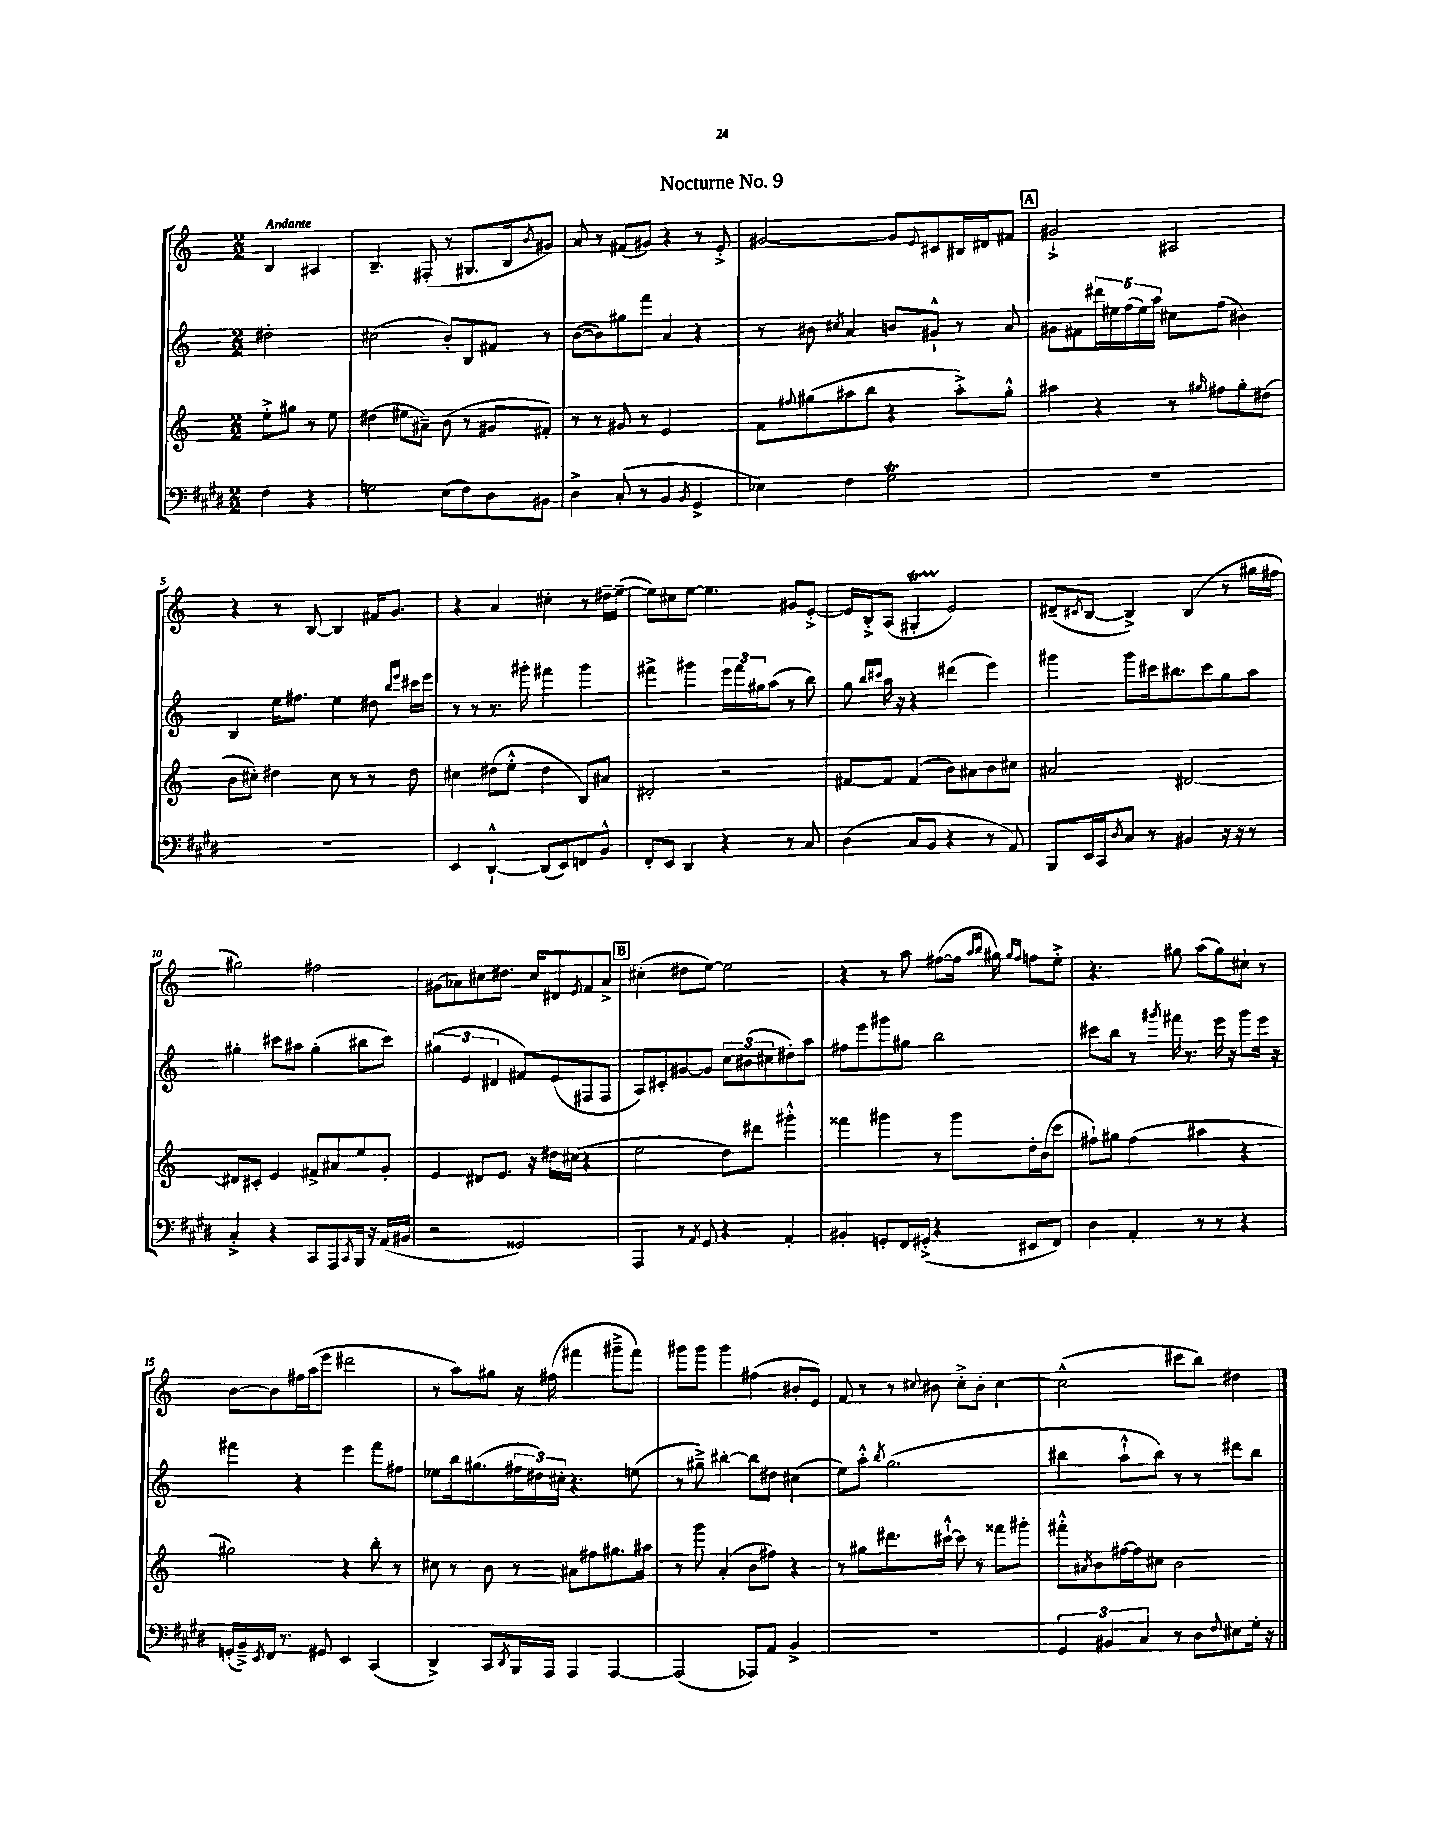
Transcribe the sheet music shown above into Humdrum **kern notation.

**kern	**kern	**kern	**kern
*part4	*part3	*part2	*part1
*staff4	*staff3	*staff2	*staff1
*clefF4	*clefG2	*clefG2	*clefG2
*k[f#c#g#d#]	*k[]	*k[]	*k[]
*M2/2	*M2/2	*M2/2	*M2/2
=	=	=	=
!	!	!	!LO:TX:a:B:t=Andante
4F#\	8ee'^\L	2dd#X'\	4B/
.	8gg#X\J	.	.
4r	8r	.	4A#X/
.	8ee\	.	.
=1	=1	=1	=1
2Gn\	(4dd#X\	(2cc#X\	4.B~/
.	8ee#X\L	.	.
.	8a#X~\J)	.	(8F#X'/
(8E\L	(8b\	8b'/L)	8r
8F#\)	8r	8B/	8.G#X/L
8D#\	8g#X/L	8f#X/J	.
.	.	.	16B/k
.	.	.	8qb/
8BB#X\J	8f#X'/J)	8r	8g#X/J)
=2	=2	=2	=2
4D#^\	8r	([8b\L	8a/
.	8r	8b\])	8r
(8C#'/	8g#X/	8gg#X\	(8f#X/L
8r	8r	8fff\J	8g#X/J)
4BB/	2e/	4a/	4r
8qBB/	.	.	.
4GG#^/	.	4r	8r
.	.	.	8e'^/
=3	=3	=3	=3
4E-X\)	8f\L	8r	[2g#X/
.	8qqff#X/	.	.
.	(8gg#X\	8b#X\	.
.	.	8qcc#X/	.
4F#\	8aa#X\	4a/	.
.	8bb\J	.	.
2G#t\	4r	8bn/L	8g#/L]
.	.	.	8qqe/
.	.	8g#X`^^/J	8c#X/
.	8aa#'^\L)	8r	16B#X/L
.	.	.	16d#X/J
.	8gg#'^^\J	8a/	8f#X/J
!!LO:REH:place=s1:t=A
=4	=4	=4	=4
1r	4aa#X\	8g#X\L	2g#X`^/
.	.	8f#X\	.
.	4r	20ddd#X\L	.
.	.	20ee#X\	.
.	.	(20ff\	.
.	.	20ee#\)	.
.	.	20aa\JJ	.
.	8r	8cc#X\L	2A#X/
.	16qqgg#X/	.	.
.	8ff#X\L	(8ff\J	.
.	8gg#'\	4b#X\)	.
.	(8dd#X\J	.	.
!!LO:LB:g=z
=5	=5	=5	=5
1r	8b\L	4B/	4r
.	8cc#X'\J)	.	.
.	4dd#X\	16ee\KL	8r
.	.	8.ff#X\J	.
.	.	.	[8B/
.	8cc#\	4ee\	4B/]
.	8r	.	.
.	8r	8dd#X\	16f#X/KL
.	.	.	8.g/J
.	.	16qqbb/LL	.
.	.	16qqeee/JJ	.
.	8dd#\	16ccc#X\LL	.
.	.	16eee\JJ	.
=6	=6	=6	=6
4EE/	4cc#X\	8r	4r
.	.	8r	.
[4DD#`^^/	(8dd#X\L	8.r	4a/
.	8ee'^^\J	.	.
.	.	16ggg#X'\	.
(8DD#/L]	4dd#\	4fff#X\	4cc#X'\
8EE/)	.	.	.
8FFn/	8B/L)	4ggg#\	8r
8BB^^/J	8a#X/J	.	16dd#X~\LL
.	.	.	([16ee~\JJ
=7	=7	=7	=7
8FF#'/L	2d#X'/	4fff#X^\	8ee\L])
8EE/J	.	.	8cc#X\
4DD#/	.	4ggg#X\	[8ee\J
.	.	.	4.ee\]
4r	2r	24eee\LL	.
.	.	24fff#\	.
.	.	24gg#X\J	.
.	.	(8aa\J	.
8r	.	8r	8g#X/L
8C#/	.	8bb\)	[8e'^/J
=8	=8	=8	=8
(4D#\	[8f#X/L	8gg\	16e/LL]
.	.	.	16B'^/J
.	.	16qqbb/LL	.
.	.	16qqccc#X/JJ	.
.	8f#/J]	16aa\	(8A/J
.	.	16r	.
8C#/L	(4f#/	4r	4G#Xt'/
8BB/J	.	.	.
4r	8b\L)	(4ddd#X\	2e/)
.	8a#X\	.	.
8r	8b\	4eee\)	.
8AA/)	8cc#X\J	.	.
=9	=9	=9	=9
8BBB/L	2a#X/	4ggg#X\	(8d#X~/L
.	.	.	8qc#X/
16EE/L	.	.	[8B/J
16CC#/J	.	.	.
8qD#/	.	.	.
8C#/J	.	8ggg#\L	4B^/])
8r	.	16ccc#X\k	.
.	.	8.bb#X\	.
4BB#X/	[2d#X/	.	(4B/
.	.	8ccc#\	.
16r	.	8gg\	8r
16r	.	.	.
8r	.	8aa\J	16gg#X\LL
.	.	.	16ff#X\JJ
!!LO:LB:g=z
=10	=10	=10	=10
4C#'^/	8d#X/L]	4gg#X'\	2gg#X\)
.	8c#X'/J	.	.
4r	4e/	8ccc#X\L	.
.	.	8aa#X\J	.
8CC#/L	8f#X^/L	(4gg#'\	2ff#X\
8AAA/	8a#X/	.	.
8qCC#/	.	.	.
16BBB/Jk	8ee/	8bb#X\L	.
16r	.	.	.
(16AA/LL	8g'/J	8ccc#\J)	.
16BB#X/JJ	.	.	.
=11	=11	=11	=11
2r	4e/	(6gg#X\	(8g#X\L
.	.	.	8a-X\)
.	.	6e/	.
.	8d#X/L	.	8cc#X\
.	.	6d#X/	.
.	8.e/J	.	8.dd#X\J
2GG##X/)	.	8f#X/L)	.
.	16r	.	16cc#/KL
.	16dd#X\LL	(8e/	8d#X/
.	(16cc#X\JJ	.	.
.	.	.	8qe/
.	4r	8F#X/	8f/
.	.	8F#/J	8a-^/J
!!LO:REH:place=s1:t=B
=12	=12	=12	=12
4AAA/	2ee\	8A/L)	(4cc#X'\
.	.	8c#X'/	.
8r	.	[8g#X/	8dd#X\L
8qAA/	.	.	.
8GG#/	.	8g#/J]	[8ee\J)
4r	8dd\L)	12cc\L	2ee\]
.	.	(12b#X\	.
.	8ddd#X\J	.	.
.	.	12cc#X\	.
4AA'/	4ggg#X'^^\	8dd#X'\)	.
.	.	8aa\J	.
=13	=13	=13	=13
4BB#X'/	4fff##X\	8ff#X\L	4r
.	.	8eee\	.
8GGn'/L	4ggg#X\	8ggg#X\	8r
16FF#/L	.	8gg#X\J	8aa\
(16GG#X'^/JJ	.	.	.
4r	8r	2bb\	([8ff#X\L
.	8ggg#\L	.	16ff#\Jk]
.	.	.	16qqaa/LL
.	.	.	16qqbb/JJ
.	.	.	16gg#X\)
.	.	.	16qqgg#/LL
.	.	.	16qqff#/JJ
8EE#X/L	16dd'\L	.	8ffn\L
.	(16b\J	.	.
8FF#/J)	8ccc\J	.	8ee'^\J
=14	=14	=14	=14
4D#\	8ff#X`\L)	8ccc#X\L	4.r
.	8gg#X\J	8bb\J	.
4AA'/	(4ff#\	8r	.
.	.	8qggg#X/	.
.	.	16fff#X\	8gg#X\
.	.	8.r	.
8r	4aa#X\	.	(8aa\L
8r	.	16eee\	8gg#\)
.	.	16r	.
4r	4r	8ggg#\L	8cc#X`\J
.	.	16eee\Jk	8r
.	.	16r	.
!!LO:LB:g=z
=15	=15	=15	=15
(16GGn'/LL	2gg#X\)	4fff#X\	[8b\L
16BB~^/)	.	.	.
8qEE/	.	.	.
16FF#/JJ	.	.	8b\]
8.r	.	.	.
.	.	4r	16ff#X\L
.	.	.	(16aa\J
8GG#X/	.	.	8eee\J
4EE/	4r	4eee\	2ddd#X\
(4CC#/	8bb'\	8fff#\L	.
.	8r	8ff#X\J	.
=16	=16	=16	=16
4DD#^/)	8cc#X\	8ee-X\L	8r
.	8r	16bb\k	8aa\L)
.	.	(8.gg#X\	.
8CC#/L	8b\	.	8gg#X\J
8qDD#/	.	.	.
16BBB/L	8r	24ff#X\L	16r
.	.	24dd#X\)	.
16AAA/JJ	.	.	(16ff#X\
.	.	24cc#X'\JJ	.
4AAA/	8a#X\L	4.r	4fff#X\
.	8ff#X\	.	.
[4AAA/	8.gg#X\	.	8ggg#X~^\L
.	.	(8een\	8fff#\J)
.	16aa#X\Jk	.	.
=17	=17	=17	=17
(2AAA/]	8r	8r	8ggg#X\L
.	8ggg\	8gg#X~^\)	8ggg#\J
.	(4a'/	[4bb#X'\	4ggg#\
8AAA-X/L)	8b\L	8bb#\L]	(4ff#X\
8AA/J	8ff#X\J)	8dd#X\J	.
4BB^/	4r	(4cc#X\	8b#X'/L
.	.	.	8e/J)
=18	=18	=18	=18
1r	8r	8ee\L)	8f/
.	8gg#X\L	8aa'^^\J	8r
.	.	8qbb/	.
.	8.ddd#X\	(2.gg\	8r
.	.	.	8qqcc#X/
.	.	.	8b#X\
.	[16ccc#X`^^\Jk	.	.
.	8ccc#\]	.	8cc#'^\L
.	8r	.	8b#'\J
.	8fff##X\L	.	[4cc#\
.	8ggg#X'\J	.	.
=19	=19	=19	=19
6GG#/	8fff#X'^^\L	4bb#X\	(2cc#^^\]
.	8qa#X/	.	.
.	8b\	.	.
6BB#X/	.	.	.
.	[16ff#X\L	8aa`^^\L	.
.	16ff#\J]	.	.
6C#/	.	.	.
.	8cc#X\J	8bb#\J)	.
8r	2b\	8r	8ccc#X\L
8D#\L	.	8r	8bb\J)
8qqF#/	.	.	.
8E#X\	.	8ddd#X\L	4dd#X\
16G#'\Jk	.	8bb#\J	.
16r	.	.	.
==	==	==	==
*-	*-	*-	*-
